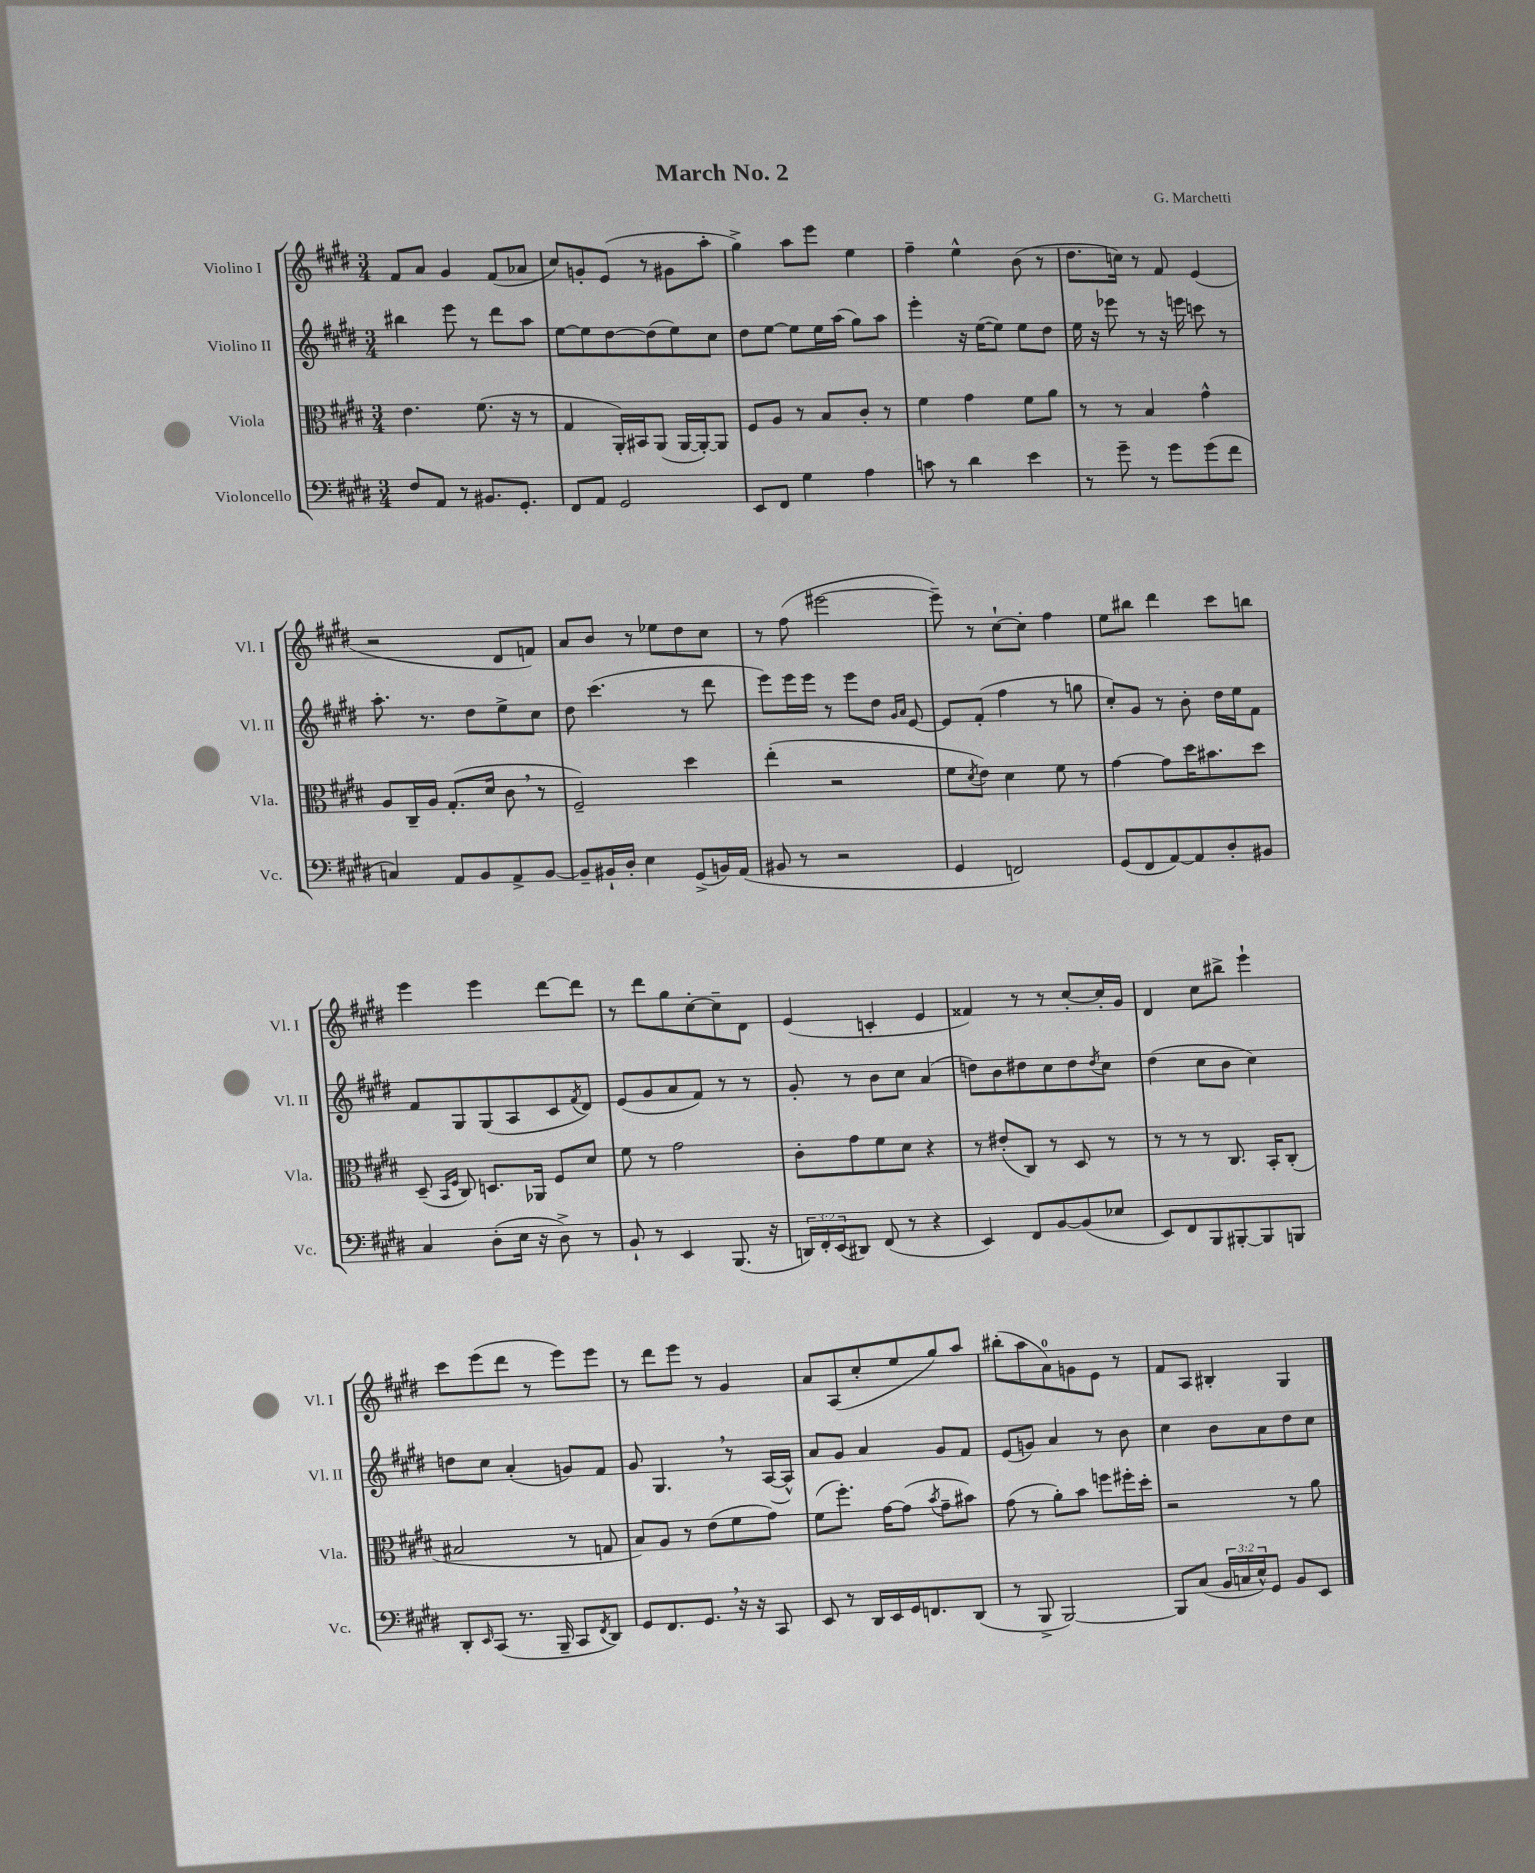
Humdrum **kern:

**kern	**kern	**kern	**kern
*staff4	*staff3	*staff2	*staff1
*clefF4	*clefC3	*clefG2	*clefG2
*k[f#c#g#d#]	*k[f#c#g#d#]	*k[f#c#g#d#]	*k[f#c#g#d#]
*M3/4	*M3/4	*M3/4	*M3/4
8F#	4.e	4bb#	8f#
8AA	.	.	8a
8r	.	8eee	4g#
8.BB#	(8.f#	8r	.
.	.	8ddd#	(8f#
8.GG#'	16r	.	.
.	8r	8aa	8a-
=	=	=	=
8FF#	4G#	[8ee	8cc#)
8AA	.	8ee]	8g'
2GG#	16AA')	[8dd#	(8e
.	16BB#	.	.
.	(8AA	(8dd#]	8r
.	[16AA	8ee)	8g#
.	16AA'_)	.	.
.	8AA]	8cc#	8aa'
=	=	=	=
8EE	8F#	8dd#	4gg#^)
8FF#	8A	[8ee	.
4G#	8r	8ee]	8aa
.	8B	16ee	8eee
.	.	(16aa	.
4A	8c#'	8gg#)	4ee
.	8r	8aa	.
=	=	=	=
8c	4f#	4eee'	4ff#~
8r	.	.	.
4d#	4g#	16r	4ee^^
.	.	([16ee	.
.	.	8ee])	.
4e	8f#	8ee	(8b
.	8a	8dd#	8r
=	=	=	=
8r	8r	16ee	8.dd#
.	.	16r	.
8g#~	8r	8eee-	.
.	.	.	16cc)
8r	4B	8r	8r
8g#	.	16r	8f#
.	.	16eee	.
(8g#	4g#^^	8ccc	(4e
8f#	.	8r	.
=	=	=	=
4C)	8A	8.aa'	2r
.	16C#~	.	.
.	16A	8.r	.
8AA	(8.G#'	.	.
8BB	.	8dd#	.
.	16d#	.	.
8AA^	8c#	8ee^	8d#
[8BB	8r	8cc#	8f)
=	=	=	=
8BB~]	2F#~)	8dd#	8a
16BB#`	.	(4.ccc#	8b
16D#'	.	.	.
4E	.	.	8r
.	.	.	8ee-
(8GG#^	4dd#	8r	8dd#
16BB)	.	8ddd#	8cc#
(16AA	.	.	.
=	=	=	=
8BB#	(4ee'	8eee)	8r
8r	.	16eee	(8ff#
.	.	16eee	.
2r	2r	8r	[2eee#
.	.	8eee	.
.	.	8dd#	.
.	.	16qqg#	.
.	.	16qqa	.
.	.	[8e	.
=	=	=	=
4GG#	8f#	8e]	8eee#~])
.	8qd#	.	.
.	8e)	(8f#'	8r
2FF)	4d#	4ff#	[8cc#`
.	.	.	8cc#']
.	8f#	8r	4ff#
.	8r	8gg	.
=	=	=	=
(8GG#	[4g#	8cc#')	8ee
8FF#	.	8g#	8bb#
[8AA)	8g#]	8r	4ddd#
8AA]	16dd#	8b'	.
.	8.b#	.	.
8D#'	.	16dd#	8ccc#
.	.	16ee	.
8BB#	8dd#	8f#	8bb
=	=	=	=
4C#	(8D#~	8f#	4eee
.	16qqBB	.	.
.	16qqF#	.	.
.	8C#)	8G#	.
(8D#'	8.D	(8G#	4eee
16E	.	8A	.
16r	16AA-	.	.
8D#^)	8F#	8c#	[8ddd#
.	.	8qf#	.
8r	8d#	8d#)	8ddd#]
=	=	=	=
8BB`	8f#	(8e	8r
8r	8r	8g#	8ddd#
4EE	2g#	8a	8gg#
.	.	8f#)	[8cc#'
(8.BBB	.	8r	8cc#~]
.	.	8r	8d#
16r	.	.	.
=	=	=	=
24DD)	8c#'	8g#'	(4e
24FF#'	.	.	.
(24EE	.	.	.
8DD#)	8g#	8r	.
(8FF#	8f#	8b	4c'
8r	8d#	8cc#	.
4r	4r	(4a	4e
=	=	=	=
4EE)	8r	8dd)	4f##)
.	(8e#'	8b	.
8FF#	8C#)	8dd#	8r
[8BB	8r	8cc#	8r
(8BB]	8D#	8dd#	[8cc#'
.	.	8qdd#	.
8E-	8r	8cc#	16cc#']
.	.	.	16g#
=	=	=	=
8EE)	8r	(4dd#	4d#
8FF#	8r	.	.
8BBB	8r	8cc#	8cc#
[8BBB#'	8.C#	8b	8bb#^
8BBB#]	.	4cc#)	4eee`
.	16BB'	.	.
8BBB	(8C#'	.	.
=	=	=	=
8DD#'	2B#	8dd	8ccc#
16qqEE	.	.	.
(8CC#	.	8cc#	(8eee
8.r	.	(4a'	8ddd#
.	.	.	8r
16BBB~	.	.	.
8CC#	8r	8g)	8eee)
8qFF#	.	.	.
8DD#)	8G	8f#	8eee
=	=	=	=
8GG#	8B)	8g#	8r
8.FF#	8A	4.G#	8ddd#
.	8r	.	8eee
8.GG#	.	.	.
.	(8e	.	8r
16r	8f#	8r	4g#
16r	.	.	.
8CC#	8g#)	([16A	.
.	.	16A^^])	.
=	=	=	=
8EE	(8f#	8a	8a
8r	8.ff#')	8g#	(8A
16DD#	.	4a	8cc#'
16EE	[16g#	.	.
16GG#	(8g#]	.	8ee
8.FF	.	.	.
.	8qb	.	.
.	8g#~	8g#	8gg#)
(8DD#	8b#)	8f#	8aa
=	=	=	=
8r	(8g#	(8e	(8bb#'
8BBB^	8r	8g)	8aa
[2BBB)	8a')	4a	8a)
.	8b	.	8g
.	8ff	8r	8e
.	16ff#'	8b	8r
.	16dd#'	.	.
=	=	=	=
8BBB]	2r	4cc#	8f#
(8C#	.	.	8A
24BB	.	8b	4B#'
24C	.	.	.
24E^^)	.	.	.
8GG#	.	8a	.
8BB	8r	8dd#	4G#
8EE	8a	8cc#	.
==	==	==	==
*-	*-	*-	*-
